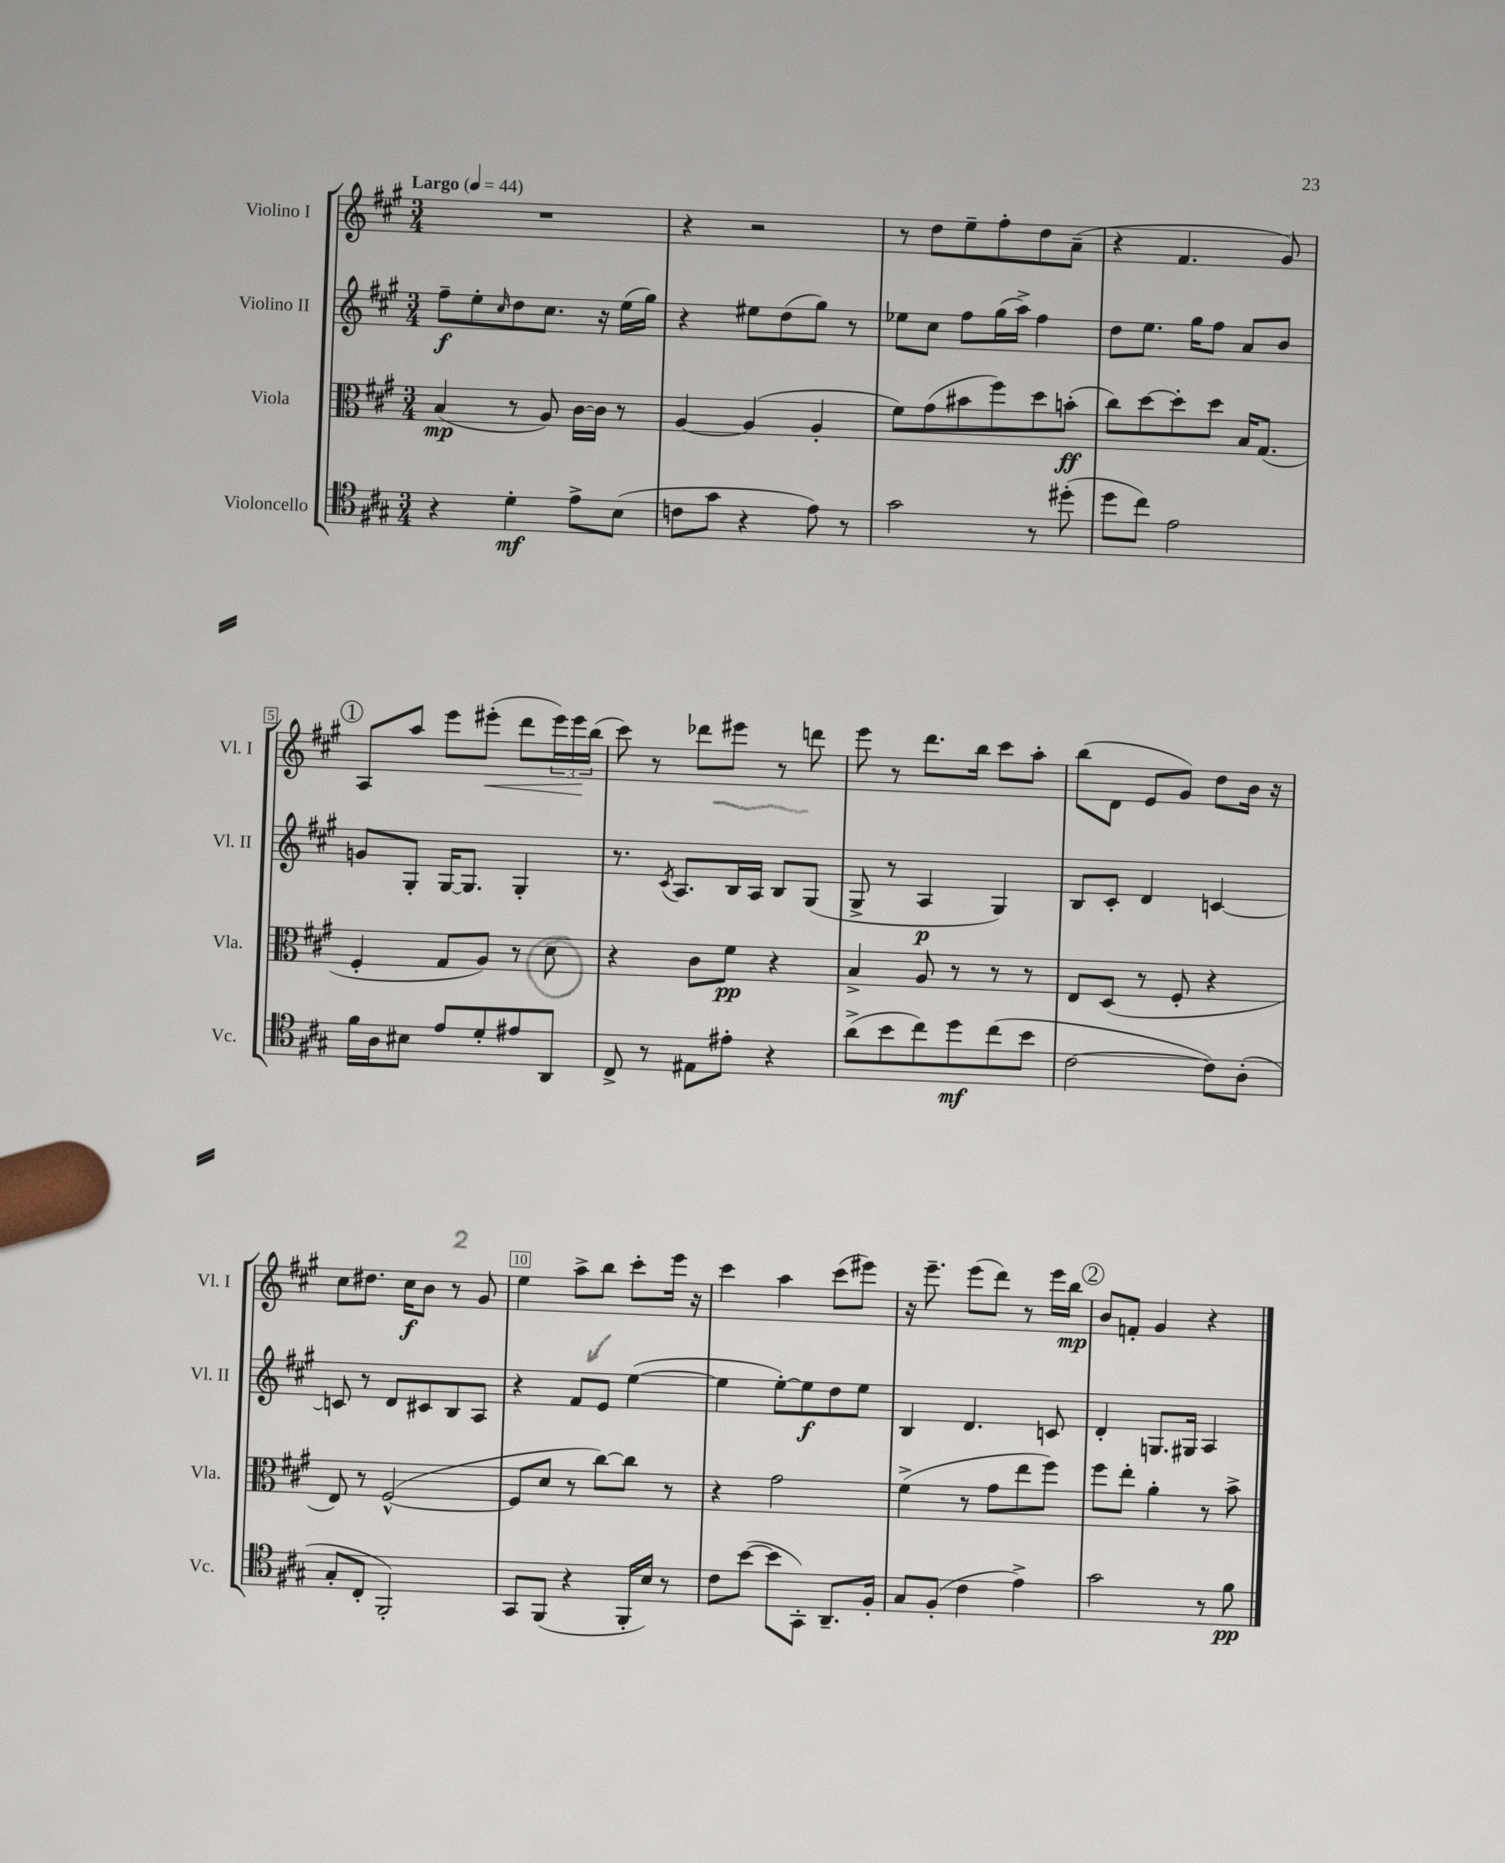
<<
\new StaffGroup <<
\new Staff = "s0" \with { instrumentName = "Violino I" shortInstrumentName = "Vl. I" } {
    \clef treble \key a \major \numericTimeSignature \time 3/4 \tempo "Largo" 4 = 44
    R2. |
    r4 r2 |
    r8 d''8 e''8-- fis''8-. d''8 a'8--( |
    r4 fis'4. gis'8) |
    \mark \markup { \circle "1" } a8 a''8 e'''8 eis'''8-.\<( d'''8 \tuplet 3/2 { eis'''16) eis'''16\! b''16( } |
    cis'''8) r8 des'''8 eis'''8 r8 d'''8 |
    e'''8 r8 d'''8. b''16 cis'''8 a''8-. |
    b''8( d'8 e'8 gis'8) d''8 b'16 r16 |
    cis''8 dis''8. cis''16\f b'8 r8 gis'8 |
    e''4 a''8-> b''8 cis'''8-. e'''16 r16 |
    cis'''4 a''4 cis'''8( eis'''8) |
    r16 e'''8.-- e'''8( d'''8) r8 e'''16 b''16\mp |
    \mark \markup { \circle "2" } b'8 f'8-. gis'4 r4 \bar "|." |
}
\new Staff = "s1" \with { instrumentName = "Violino II" shortInstrumentName = "Vl. II" } {
    \clef treble \key a \major \numericTimeSignature \time 3/4
    fis''8--\f e''8-. \grace { cis''16 } d''8 cis''8. r16 e''16( gis''16) |
    r4 eis''8 d''8( gis''8) r8 |
    ees''8 cis''8 fis''8 gis''16( a''16->) fis''4 |
    d''8 e''8. gis''16 fis''8 a'8 b'8 |
    \mark \markup { \circle "1" } g'8 gis8-. gis16~ gis8. gis4-. |
    r8. \acciaccatura { cis'8 } a8. b16 a16 b8 gis8( |
    gis8-> r8 a4\p gis4) |
    b8 cis'8-. d'4 c'4~ |
    c'8 r8 d'8 cis'8 b8 a8 |
    r4 fis'8 e'8 e''4~( |
    e''4 e''8~-.) e''8\f d''8 e''8 |
    b4 d'4. c'8 |
    \mark \markup { \circle "2" } d'4-. g8. gis16 a4 \bar "|." |
}
\new Staff = "s2" \with { instrumentName = "Viola" shortInstrumentName = "Vla." } {
    \clef alto \key a \major \numericTimeSignature \time 3/4
    b4\mp( r8 a8) cis'16~ cis'16 r8 |
    a4~ a4( a4-. |
    fis'8) gis'8( bis'8 fis''8) d''8 b'8-.\ff( |
    cis''8) d''8~ d''8-. d''8 b16 gis8.( |
    \mark \markup { \circle "1" } fis4-. gis8 a8) r8 d'8 |
    r4 cis'8 fis'8\pp r4 |
    b4-> a8 r8 r8 r8 |
    e8 d8( r8 fis8-. r4 |
    e8) r8 fis2~-^( |
    fis8 d'8 r8 cis''8~) cis''8 r8 |
    r4 gis'2 |
    fis'4->( r8 gis'8 e''8 fis''8) |
    \mark \markup { \circle "2" } fis''8 e''8-. a'4-. r8 b'8-> \bar "|." |
}
\new Staff = "s3" \with { instrumentName = "Violoncello" shortInstrumentName = "Vc." } {
    \clef tenor \key a \major \numericTimeSignature \time 3/4
    r4 d'4-.\mf e'8-> b8( |
    c'8 gis'8 r4 e'8) r8 |
    gis'2 r8 dis''8-.( |
    d''8 cis''8) e'2 |
    \mark \markup { \circle "1" } fis'16 a16 bis8 e'8 d'8-. eis'8 a,8 |
    cis8-> r8 eis8 eis'8-. r4 |
    a'8->( b'8 cis''8) d''8\mf cis''8( b'8 |
    cis'2~ cis'8) a8-.( |
    gis8-. cis8-. fis,2-.) |
    gis,8 fis,8( r4 fis,16-. b16) r8 |
    cis'8 b'8~( b'8 gis,8-.) a,8.-- fis16-. |
    gis8 fis8-.( cis'4 e'4->) |
    \mark \markup { \circle "2" } gis'2 r8 fis'8\pp \bar "|." |
}
>>
>>
\layout { \context { \Score \override BarNumber.break-visibility = ##(#f #t #t) barNumberVisibility = #(every-nth-bar-number-visible 5) \override BarNumber.stencil = #(make-stencil-boxer 0.1 0.3 ly:text-interface::print) } }
